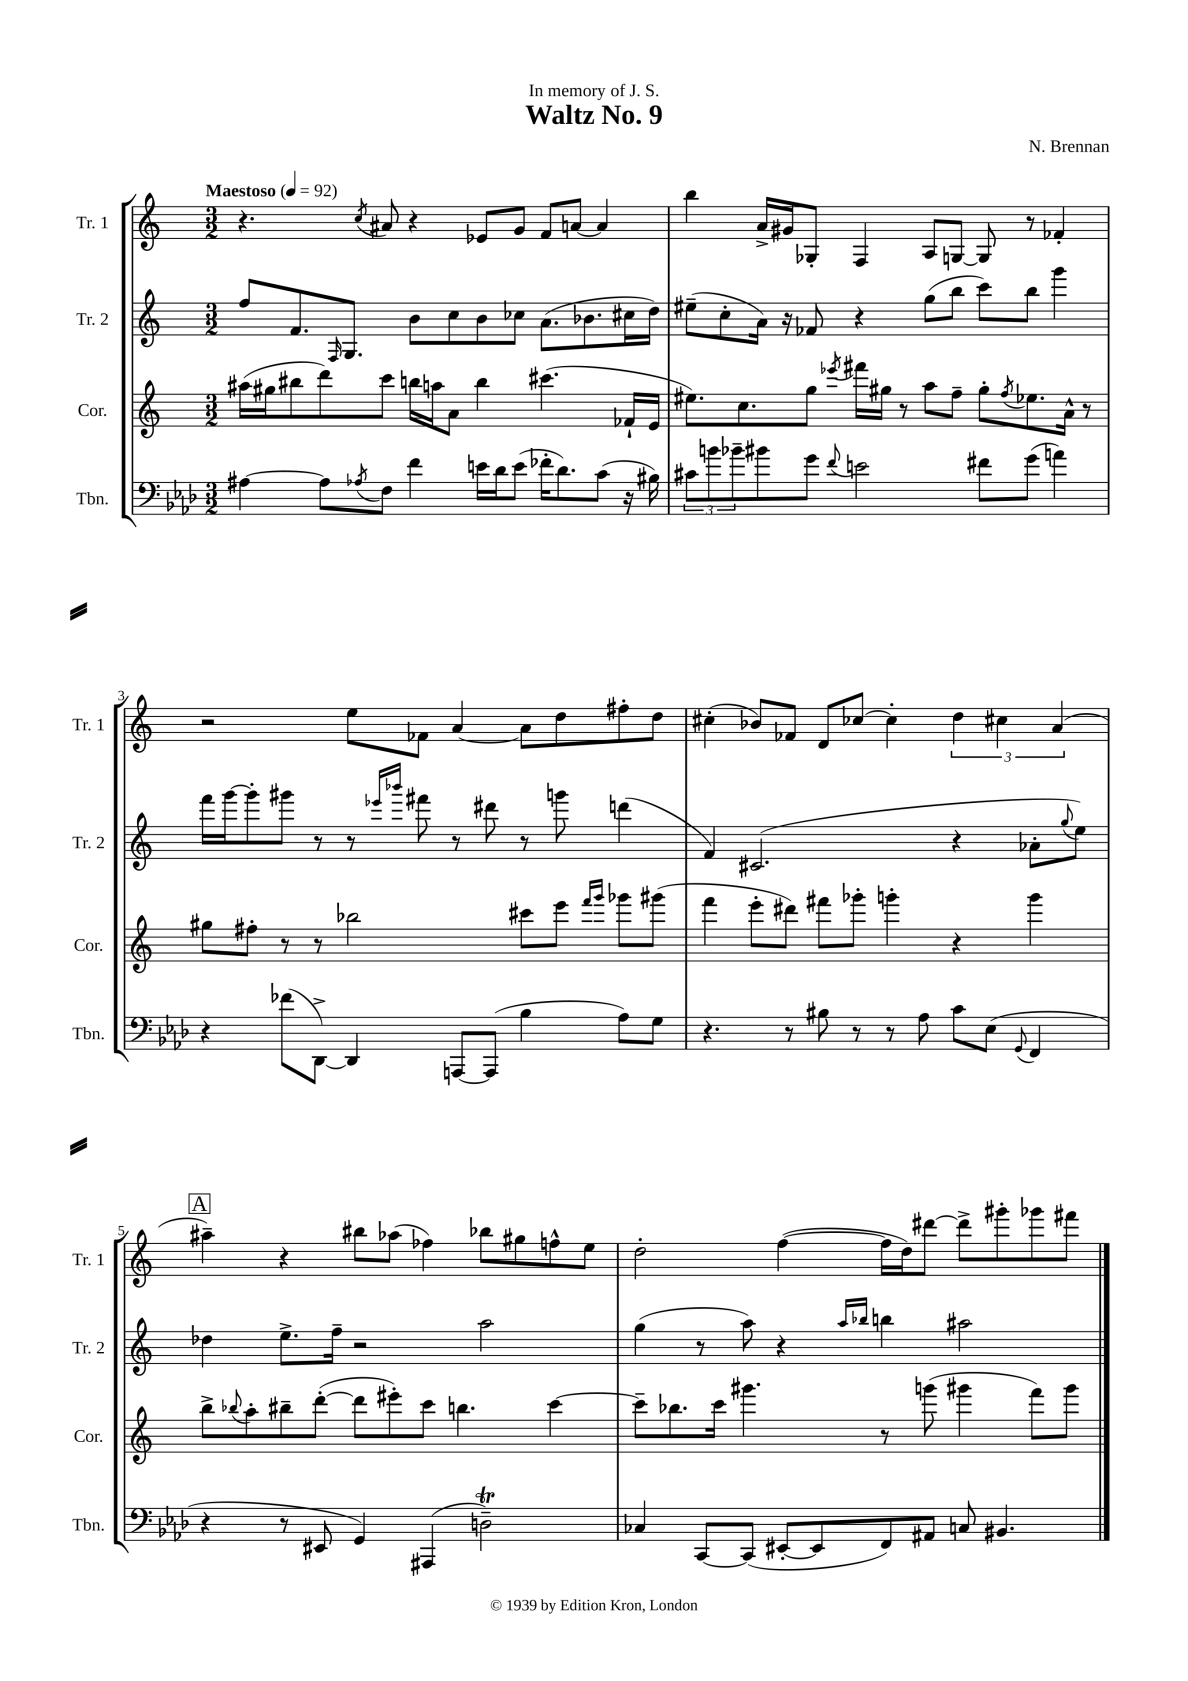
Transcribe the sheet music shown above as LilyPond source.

\header { title = "Waltz No. 9" composer = "N. Brennan" dedication = "In memory of J. S." }
<<
\new StaffGroup <<
\new Staff = "s0" \with { instrumentName = "Tr. 1" shortInstrumentName = "Tr. 1" } {
    \clef treble \key c \major \numericTimeSignature \time 3/2 \tempo "Maestoso" 4 = 92
    r4. \acciaccatura { c''8 } ais'8 r4 ees'8 g'8 f'8 a'8~ a'4 |
    b''4 a'16-> gis'16 ges8-. f4 a8 g8~ g8 r8 fes'4-. |
    r2 e''8 fes'8 a'4~ a'8 d''8 fis''8-. d''8 |
    cis''4-.( bes'8) fes'8 d'8 ces''8~ ces''4-. \tuplet 3/2 { d''4 cis''4 a'4( } |
    \mark \markup { \box "A" } ais''4--) r4 bis''8 aes''8( fes''4) bes''8 gis''8 f''8-^ e''8 |
    d''2-. f''4~( f''16 d''16) dis'''8~ dis'''8-> gis'''8-. ges'''8 fis'''8 \bar "|." |
}
\new Staff = "s1" \with { instrumentName = "Tr. 2" shortInstrumentName = "Tr. 2" } {
    \clef treble \key c \major \numericTimeSignature \time 3/2
    f''8 f'8. \grace { f16 } g8. b'8 c''8 b'8 ces''8 a'8.( bes'8. cis''16 d''16) |
    eis''8--( c''8-. a'16) r16 fes'8 r4 g''8( b''8 c'''8) b''8 g'''4 |
    f'''16 g'''16~ g'''8-. gis'''8 r8 r8 \grace { ees'''16 bes'''16 } fis'''8 r8 dis'''8 r8 g'''8 d'''4( |
    f'4) cis'2.( r4 aes'8-. \appoggiatura { g''8 } e''8) |
    \mark \markup { \box "A" } des''4 e''8.-> f''16-- r2 a''2 |
    g''4( r8 a''8) r4 \grace { a''16 bes''16 } b''4 ais''2 \bar "|." |
}
\new Staff = "s2" \with { instrumentName = "Cor." shortInstrumentName = "Cor." } {
    \clef treble \key c \major \numericTimeSignature \time 3/2
    ais''16( gis''16 bis''8 d'''8) c'''8 b''16 a''16 a'8 b''4 cis'''4.( fes'16-! e'16 |
    eis''8.) c''8. g''8 \acciaccatura { ees'''8 } fis'''16 gis''16 r8 a''8 f''8-- gis''8-. \acciaccatura { f''8 } ees''8. a'16-^ r8 |
    gis''8 fis''8-. r8 r8 bes''2 cis'''8 e'''8 \grace { f'''16 g'''16 } ges'''8 gis'''8( |
    f'''4 e'''8-. dis'''8) fis'''8 ges'''8-. g'''4-. r4 g'''4 |
    \mark \markup { \box "A" } b''8-> \appoggiatura { bes''8 } a''8-. bis''8-- d'''8~-.( d'''8 eis'''8-.) c'''8 b''4. c'''4~ |
    c'''8-- bes''8. c'''16 gis'''4. r8 g'''8( gis'''4 f'''8) gis'''8 \bar "|." |
}
\new Staff = "s3" \with { instrumentName = "Tbn." shortInstrumentName = "Tbn." } {
    \clef bass \key aes \major \numericTimeSignature \time 3/2
    ais4~ ais8 \acciaccatura { aes8 } f8 f'4 e'16 des'16 e'8( fes'16-. des'8.) c'8( r16 bis16) |
    \tuplet 3/2 { cis'8 b'8 bes'8-- } bis'8 g'8 \appoggiatura { f'8 } e'2 fis'8 g'8( a'4) |
    r4 fes'8( des,8~->) des,4 a,,8~ a,,8( bes4 aes8) g8 |
    r4. r8 bis8 r8 r8 aes8 c'8 ees8( \appoggiatura { g,8 } f,4 |
    \mark \markup { \box "A" } r4 r8 eis,8 g,4) ais,,4( d2--\trill) |
    ces4 c,8~ c,8( eis,8~-. eis,8 f,8) ais,8 c8 bis,4. \bar "|." |
}
>>
>>
